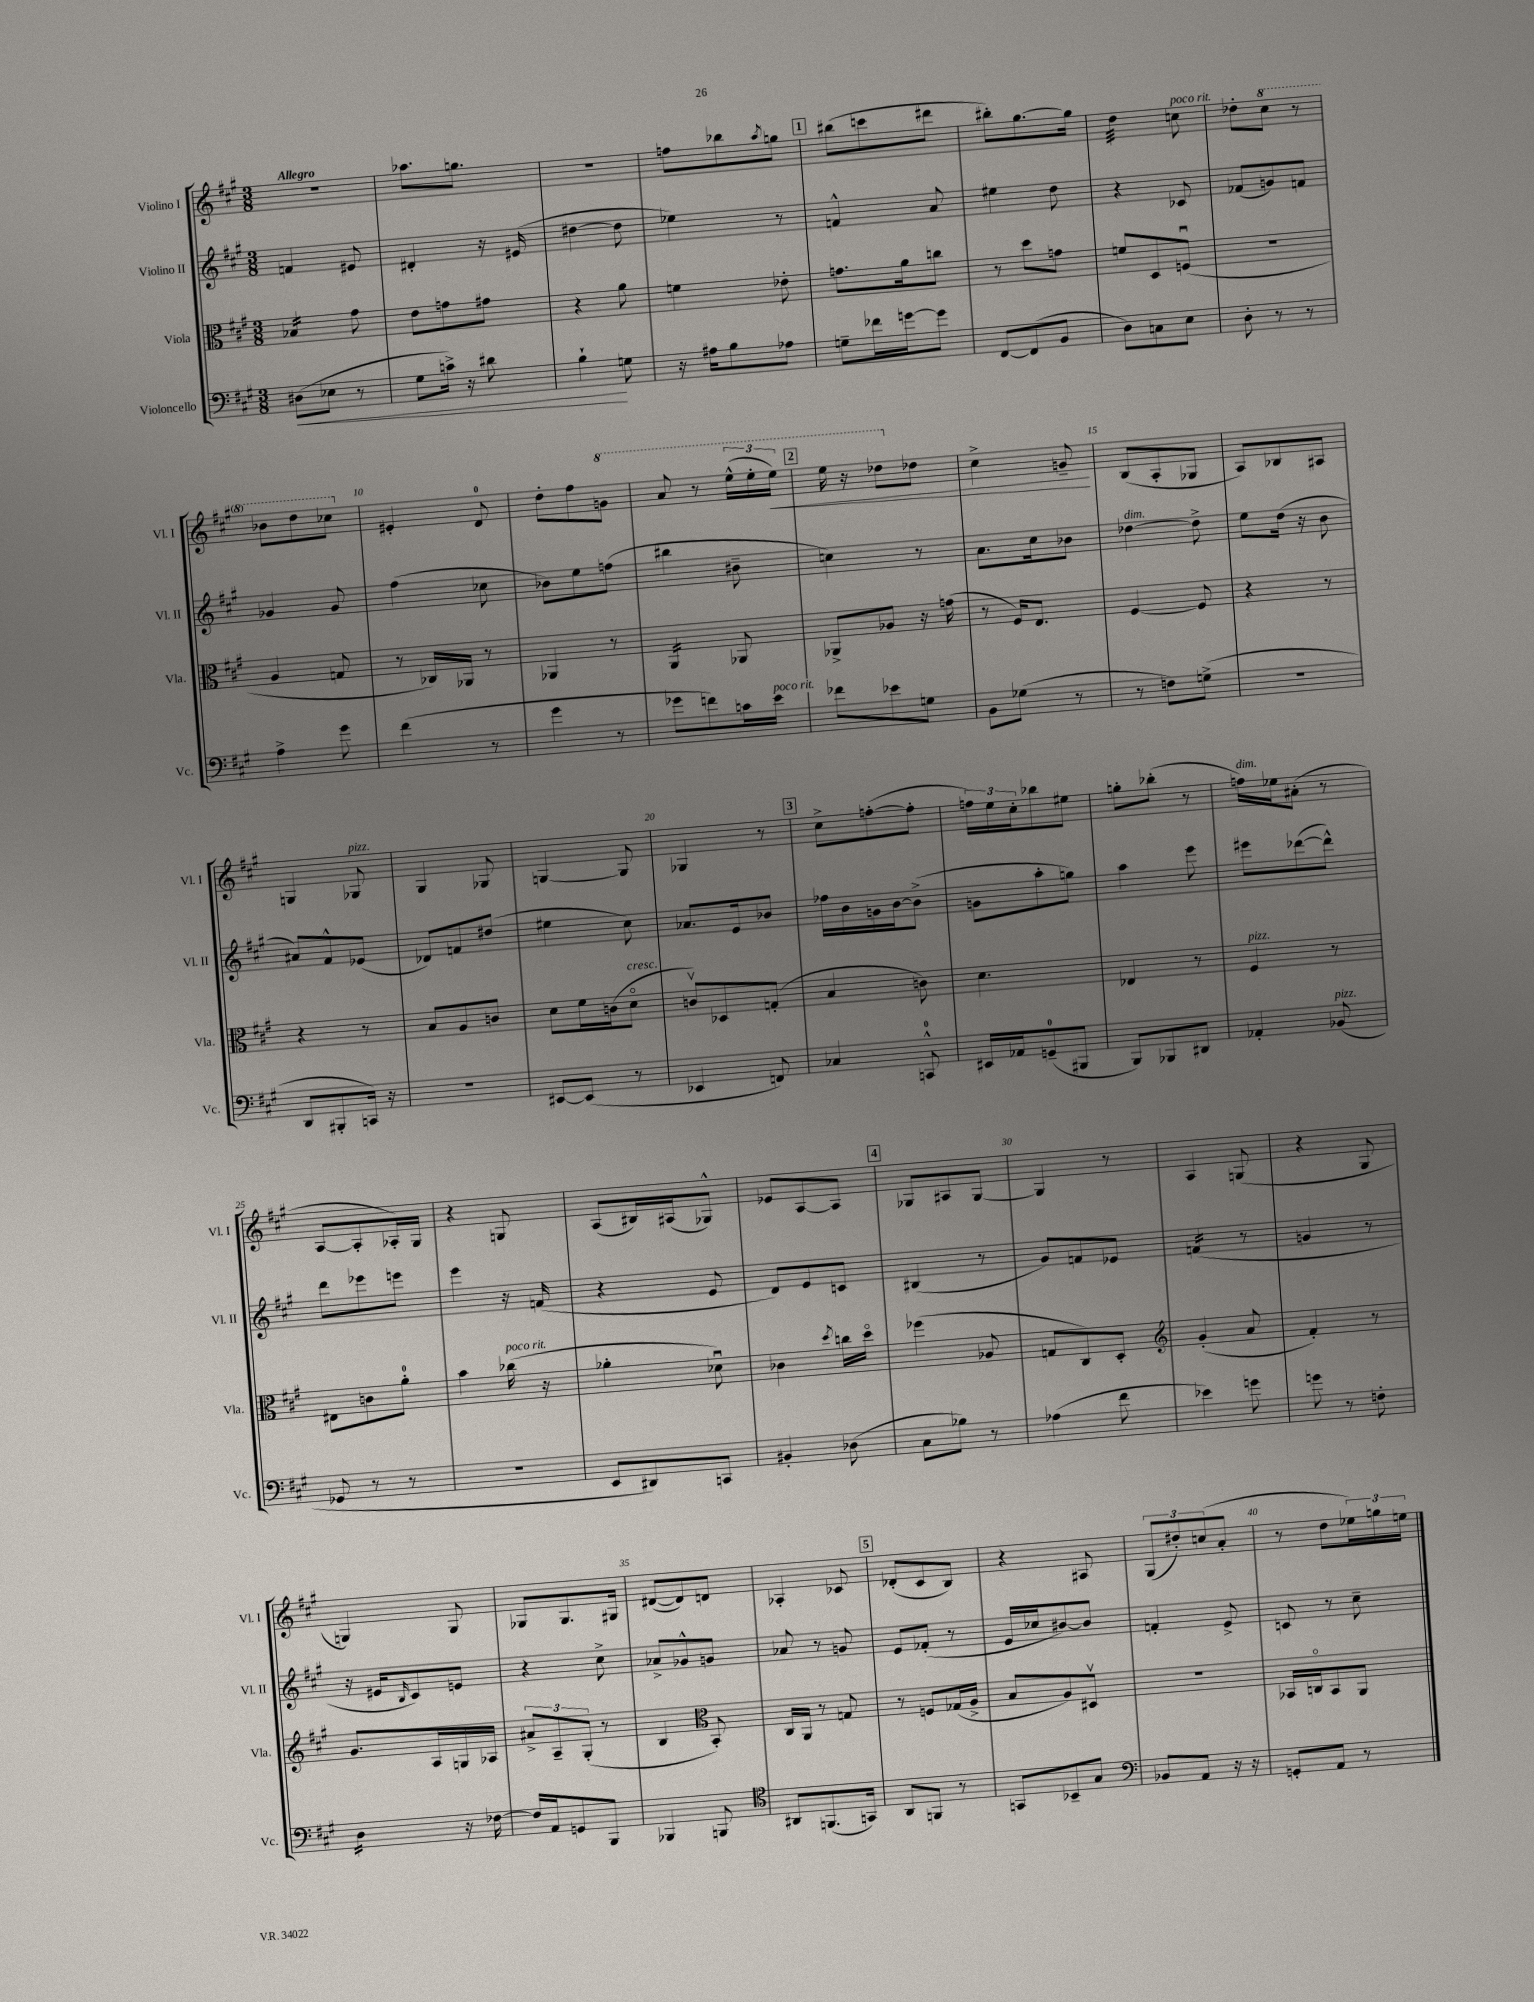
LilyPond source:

<<
\new StaffGroup <<
\new Staff = "s0" \with { instrumentName = "Violino I" shortInstrumentName = "Vl. I" } {
    \clef treble \key a \major \numericTimeSignature \time 3/8 \tempo "Allegro"
    R4. |
    aes''8. g''8. |
    R4. |
    f''8 bes''8 \acciaccatura { a''8 } g''8 |
    \mark \markup { \box "1" } bis''8( c'''8 dis'''8 |
    bis''8-.) gis''8.~ gis''16 |
    d''4:32 c''8^\markup { \italic "poco rit." } |
    des''8-. \ottava #1 cis'''8 r8 |
    bes''8 d'''8 ces'''8 \ottava #0 |
    eis'4-. d'8-0 |
    d''8-. fis''8 \ottava #1 g''8 |
    a''8 r8 \tuplet 3/2 { e'''16-^( e'''16-. e'''16\<) } |
    \mark \markup { \box "2" } e'''16 r16 des'''8 \ottava #0 des''8 |
    cis''4-> g'8--\! |
    b8( a8-. ges8 |
    a8) bes8 ais8 |
    g4 ges8^\markup { \italic "pizz." } |
    gis4 ges8 |
    g4~ g8 |
    ges4 r8 |
    \mark \markup { \box "3" } cis''8-> f''8~-.( f''8-. |
    \tuplet 3/2 { f''16) e''16 cis''16-. } bes''8 eis''8 |
    g''8-. bes''8-.( r8 |
    f''16^\markup { \italic "dim." }) ees''16 ais'8-.( r8 |
    a8~ a8-. aes16-.) gis16 |
    r4 g8 |
    a8( bis16) ais16( ges8-^) |
    ees'8 a8~ a8 |
    \mark \markup { \box "4" } ges8 ais8 ges8~ |
    ges4 r8 |
    a4 g8( |
    r4 gis8 |
    g4) g8 |
    ges8 ges8. gis16 |
    dis'8~( dis'8) d'8 |
    aes4-. ces'8 |
    \mark \markup { \box "5" } des'8-.( cis'8 b8) |
    r4 ais8 |
    \tuplet 3/2 { gis8( dis''8-.) c''8( } a'8-. |
    r8 d''8 \tuplet 3/2 { ees''16) g''16 e''16 } \bar "|." |
}
\new Staff = "s1" \with { instrumentName = "Violino II" shortInstrumentName = "Vl. II" } {
    \clef treble \key a \major \numericTimeSignature \time 3/8
    f'4 eis'8 |
    dis'4-. r16 eis'16( |
    dis''4~ dis''8 |
    ees''4) r8 |
    \mark \markup { \box "1" } f'4-^ a'8 |
    eis''4 d''8 |
    r4 ces'8 |
    fes'8( g'8) f'8 |
    ges'4 ges'8 |
    fis''4( ces''8 |
    bes'8) e''8 f''8( |
    bis''4 bis'8-- |
    \mark \markup { \box "2" } c''4) r8 |
    a'8. cis''16 bes'8 |
    des''4~^\markup { \italic "dim." } des''8-> |
    e''8 d''16( r16 b'8 |
    ais'8) fis'8-^ ees'8( |
    des'8) f'8 dis''8( |
    eis''4 cis''8) |
    aes'8. e'16 bes'8 |
    \mark \markup { \box "3" } fes''16 b'16 g'16 b'16~ b'8->( |
    g'8 a''8-. g''8) |
    a''4 e'''8 |
    eis'''8 des'''8~( des'''8-^) |
    d'''8 ees'''8 e'''8 |
    e'''4 r16 f'16( |
    r4 e'8 |
    d'8) e'8 c'8 |
    \mark \markup { \box "4" } bis4( r8 |
    gis'8) f'8 ees'8 |
    f'4:16( r8 |
    g'4 r8 |
    r16 eis'16 \grace { b16 } cis'8) e'8 |
    r4 cis''8-> |
    aes'8-> ges'8-^ g'8 |
    aes'8 r8 g'8 |
    \mark \markup { \box "5" } e'8 fes'8-.( r8 |
    e'16 ces''16 bis'8~) bis'8 |
    f'4-. e'8-> |
    c'8 r8 cis''8-- \bar "|." |
}
\new Staff = "s2" \with { instrumentName = "Viola" shortInstrumentName = "Vla." } {
    \clef alto \key a \major \numericTimeSignature \time 3/8
    bes4:16 gis'8 |
    e'8 g'8 gis'8 |
    r4 a'8 |
    f'4 ees'8-. |
    \mark \markup { \box "1" } g'8. a'16 c''8 |
    r8 d''8 g'8 |
    f'8 d8 f8\downbow( |
    R4. |
    a4 g8 |
    r8 ces16) aes,16 r8 |
    aes,4 r8 |
    a,4:16 aes,8 |
    \mark \markup { \box "2" } aes,8-> aes8 r16 g'16( |
    r8 fis16) e8. |
    fis4~ fis8 |
    r4 r8 |
    r4 r8 |
    b8 a8 c'8 |
    d'8 fis'16 c'16( d'8\flageolet^\markup { \italic "cresc." } |
    c'8\upbow) des8 g8-.( |
    \mark \markup { \box "3" } b4 c'8) |
    d'4. |
    ees4 r8 |
    fis4^\markup { \italic "pizz." } r8 |
    eis8 c'8 a'8-0-. |
    b'4 ces''16^\markup { \italic "poco rit." }( r16 |
    aes'4-. des'8\downbow) |
    ces'4 \acciaccatura { d''8 } c''16 d''16\flageolet |
    \mark \markup { \box "4" } fes''4( aes8 |
    g8 cis8) d8-. |
    \clef treble gis'4-.( a'8 |
    fis'4-.) r8 |
    gis'8. a16 g16 aes16 |
    \tuplet 3/2 { ais'8-> a8-- gis8-.( } r8 |
    b4 \clef alto b,8-.) |
    cis16 a,16 r8 g8 |
    \mark \markup { \box "5" } r8 f8 ges16( a16-> |
    b8 a8) dis8\upbow |
    R4. |
    bes,16 c16\flageolet bes,8 a,8 \bar "|." |
}
\new Staff = "s3" \with { instrumentName = "Violoncello" shortInstrumentName = "Vc." } {
    \clef bass \key a \major \numericTimeSignature \time 3/8
    dis8\<( ees8 r8 |
    gis8 c'16->) r16 dis'8 |
    b4-!\! g8 |
    r16 ais16 b8 aes8 |
    \mark \markup { \box "1" } g8-- fes'16 g'16~ g'8 |
    fis,8~ fis,8( b,8 |
    d8) c8 e8 |
    d8-. r8 r8 |
    a4-> gis'8 |
    fis'4( r8 |
    gis'4 r8 |
    ges'8 f'8) c'16 e'16^\markup { \italic "poco rit." } |
    \mark \markup { \box "2" } fes'8 ees'8 g8 |
    b,8 ges8( r8 |
    r8 f8) g8->( |
    R4. |
    d,8 bis,,8-. c,16) r16 |
    R4. |
    eis,8~ eis,8( r8 |
    ees,4 f,8) |
    \mark \markup { \box "3" } ces4 c,8-0-^ |
    eis,16 aes,16 g,8-0--( bis,,8 |
    b,,8) bes,,8 dis,8 |
    aes,4-. bes,8^\markup { \italic "pizz." }( |
    ges,8 r8 r8 |
    R4. |
    e,8 dis,8) c,8 |
    bis,4-. des8( |
    \mark \markup { \box "4" } cis8 bes8) r8 |
    aes4( fis'8 |
    ees'4) g'8 |
    g'8 r8 f8-. |
    d4:16 r16 fes16~ |
    fes16 a,16 g,8 b,,8 |
    bes,,4 b,,8 |
    \clef tenor ais,8 f,8.( g,16) |
    \mark \markup { \box "5" } a,8 f,8 r8 |
    g,8 bes,8-- gis8 |
    \clef bass bes,8 a,8 r16 r16 |
    g,8-. a,8 r8 \bar "|." |
}
>>
>>
\layout { \context { \Score \override BarNumber.break-visibility = ##(#f #t #t) barNumberVisibility = #(every-nth-bar-number-visible 5) } }
